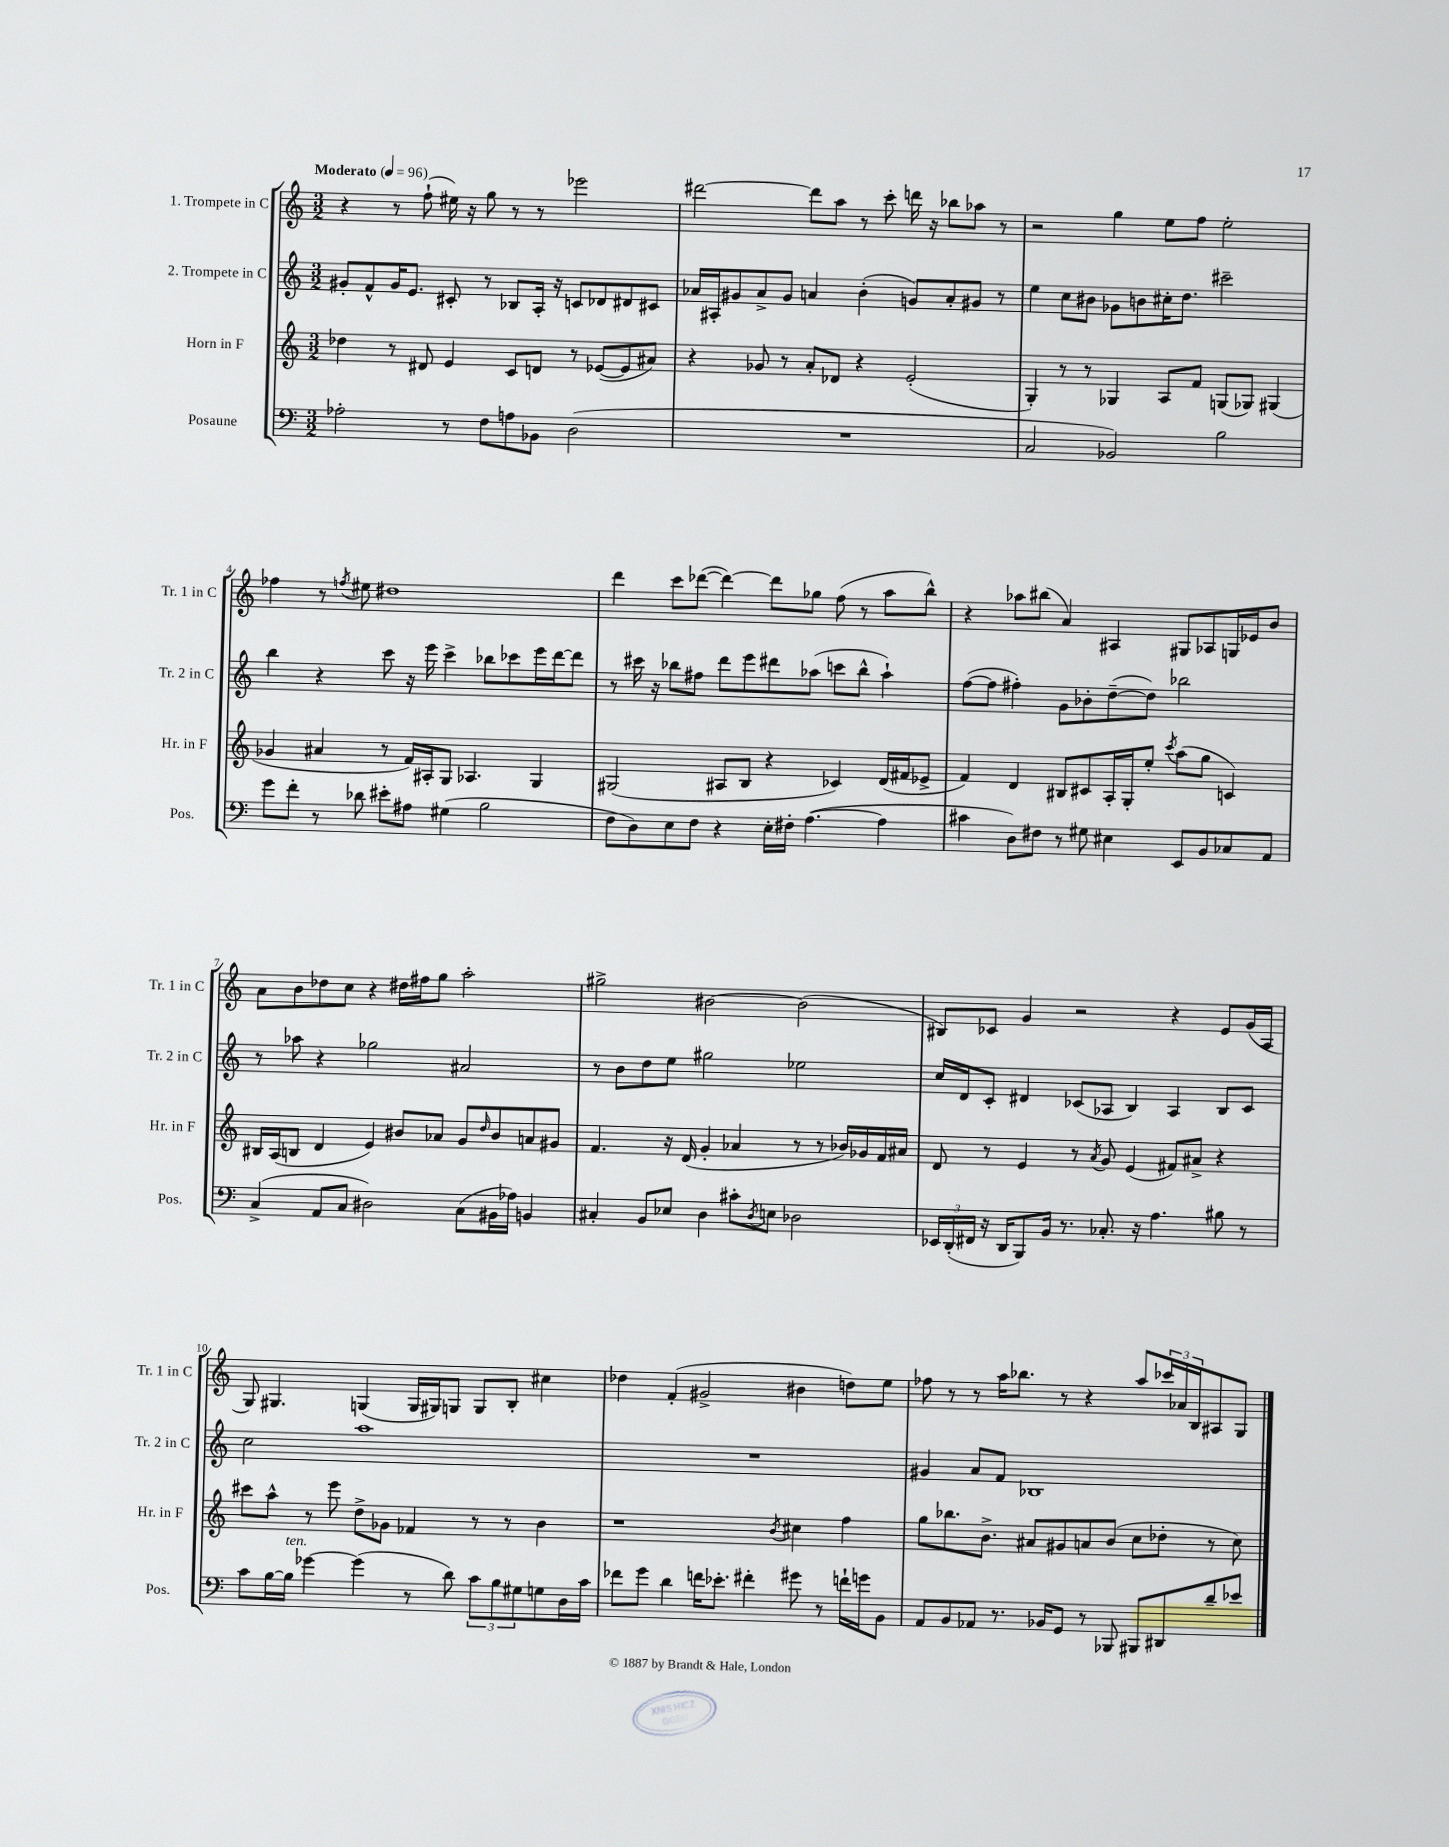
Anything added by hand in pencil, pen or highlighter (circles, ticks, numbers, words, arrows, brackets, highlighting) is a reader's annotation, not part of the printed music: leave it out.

**kern	**kern	**kern	**kern
*staff4	*staff3	*staff2	*staff1
*clefF4	*clefG2	*clefG2	*clefG2
*k[]	*k[]	*k[]	*k[]
*M3/2	*M3/2	*M3/2	*M3/2
*MM96	*MM96	*MM96	*MM96
2A-'	4dd-	8g#'	4r
.	.	8f^^	.
.	8r	16g#	8r
.	.	8.e	.
.	8d#	.	(8ff`
8r	4e	8c#'	16ee#)
.	.	.	16r
8F	.	8r	8gg
8A	8c	8B-	8r
8BB-	8d	16A'	8r
.	.	16r	.
(2D	8r	8c	2eee-
.	([8e-	8d-	.
.	8e-]	8d#	.
.	8a#)	8c#	.
=	=	=	=
1.r	4r	16a-	[2ddd#
.	.	16A#'	.
.	.	8g#	.
.	8g-	8a-^	.
.	8r	8g#	.
.	8a'	4a	8ddd#]
.	8d-	.	8aa
.	4r	(4b'	8r
.	.	.	8ccc'
.	(2e'	8g)	16ddd
.	.	.	16r
.	.	8a'	8bb-
.	.	8g#	8aa-
.	.	8r	8r
=	=	=	=
2C	4G')	4ee	2r
.	8r	8cc	.
.	8r	8b#	.
2BB-)	4G-	8g-	4gg
.	.	8b	.
.	8A	16cc#'	8ee
.	.	8.dd	.
.	8f	.	8ff
2B	(8G	2ccc#~	2ee'
.	8G-)	.	.
.	(4G#	.	.
=	=	=	=
8g	4g-	4bb	4ff-
8f'	.	.	.
8r	4a#	4r	8r
.	.	.	8qff
8d-	.	.	8ee#
8e#'	8r	8ccc	1dd#
8A#	16f)	16r	.
.	16A#'	16eee	.
(4G#	8G	4ccc^	.
.	4.A-	.	.
2B	.	8bb-	.
.	.	8ccc-	.
.	4G	16eee	.
.	.	[16ddd	.
.	.	8ddd]	.
=	=	=	=
8F	(2G#	8r	4ddd
8D)	.	16ccc#	.
.	.	16r	.
8E	.	8bb-	8ccc
8F	.	8ff#	([8ddd-
4r	8A#	8ddd	4ddd-_)
.	8B	8eee	.
16E'	4r	8ddd#	8ddd-]
16F#'	.	.	.
([4.A	.	(8aa-	8gg-
.	4c-)	8ccc	(8ff
.	.	8bb-^^	8r
4A]	(16d	4aa-`)	8aa
.	16f#	.	.
.	8e-^	.	8bb^^)
=	=	=	=
4c#	4f)	([8ff	4r
.	.	8ff]	.
8D)	4d	4ff#')	8aa-
8F#	.	.	(8bb#
8r	8B#	8g	4a)
8G#	8c#	8b-'	.
4E#	16A'	([8dd~	4A#
.	16G'	.	.
.	8ee'	8dd])	.
.	8qccc	.	.
8EE	(8aa	2bb-	8G#
8BB	8gg	.	8A-
8C-	4c)	.	16G
.	.	.	16e-
8AA	.	.	8b
=	=	=	=
(4C^	16B#	8r	8a
.	(16A	.	.
.	8B	8aa-	8b
8AA	4d	4r	8dd-
8C	.	.	8cc
2D#)	4e)	2gg-	4r
.	8b#	.	16dd#
.	.	.	16ff#
.	8a-	.	8gg
(8C	8g	2a#	2aa'
.	16qqdd	.	.
16BB#	8b#	.	.
16A-)	.	.	.
4BB	8a	.	.
.	8g#	.	.
=	=	=	=
4C#'	4.f	8r	2gg#^
.	.	8b	.
8BB	.	8dd	.
8E-	16r	8ee	.
.	(16d	.	.
4D	4g'	2gg#	[2b#
8c#'	4a-	.	.
8qD	.	.	.
8E	.	.	.
2D-	8r	2ee-	(2b#]
.	8r	.	.
.	16b-)	.	.
.	16g-	.	.
.	16f	.	.
.	16a#	.	.
=	=	=	=
24EE-	8d	16cc	8B#)
(24DD'	.	.	.
.	.	16d	.
24FF#	.	.	.
16r	8r	8c'	8c-
16DD	.	.	.
8BBB)	4e	4d#	4g
16BB	.	.	.
8.r	.	.	.
.	8r	(8c-	2r
.	8qa	.	.
8.C-'	8g	8A-	.
.	(4e	4B)	.
16r	.	.	.
4.A	.	.	.
.	8f#)	4A-	4r
.	8a#^	.	.
8B#	4r	8B	8e
8r	.	8c-	(16g
.	.	.	16A
=	=	=	=
8c	8ccc#	2cc	8G)
[16B	8aa^^	.	4.G#
16B]	.	.	.
[4g-	8r	.	.
.	8eee	.	.
(4g-]	8dd^	1aa	(4G
.	8g-	.	.
8r	4f-	.	16G
.	.	.	16G#)
8d)	.	.	8G
12c	8r	.	8G
12B	.	.	.
.	8r	.	8B'
12G#	.	.	.
8G	4b	.	4cc#
16D	.	.	.
16c	.	.	.
=	=	=	=
8f-	1r	1.r	4dd-
8g	.	.	.
4d	.	.	(4f'
16f	.	.	2g#^
8.e-'	.	.	.
4f#'	.	.	.
.	8qb	.	.
8g#	4cc#	.	4b#
8r	.	.	.
16f`	4ff	.	8dd)
16g	.	.	.
8BB	.	.	8ee
=	=	=	=
8AA	8gg	4g#	8ff-
8BB	8.bb-	.	8r
8AA-	.	8a	8r
.	8.b^	.	.
8.r	.	8f	16aa
.	.	.	8.bb-
.	8a#	1B-	.
16BB-	.	.	.
8GG	8g#	.	8r
8r	8a	.	4r
8BBB-	(8b	.	.
8BBB#	8cc	.	8aa
8DD#	8dd-'	.	24ccc-
.	.	.	24a-
.	.	.	24B
8d~	8r	.	8A#
8e-	8cc)	.	8G
==	==	==	==
*-	*-	*-	*-
